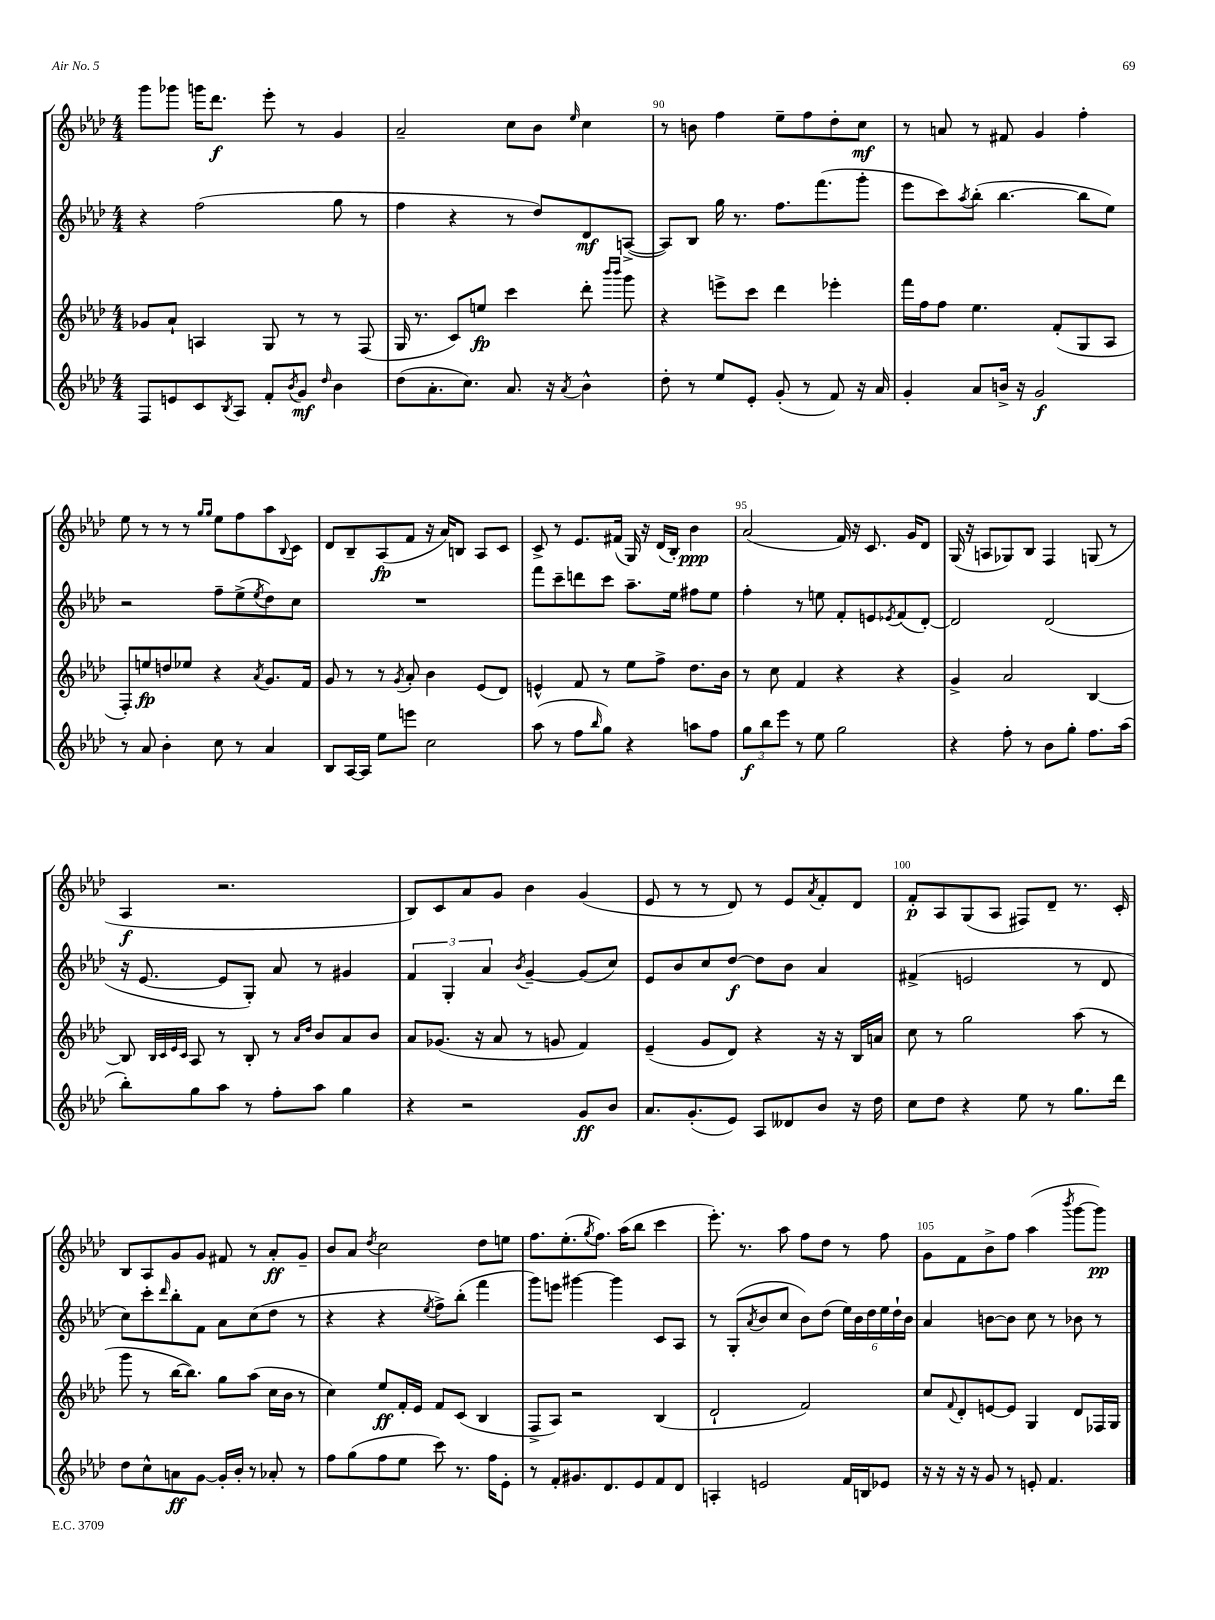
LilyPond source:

<<
\new StaffGroup <<
\new Staff = "s0" {
    \clef treble \key aes \major \numericTimeSignature \time 4/4
    g'''8 ges'''8 g'''16 des'''8.\f ees'''8-. r8 g'4 |
    aes'2-- c''8 bes'8 \grace { ees''16 } c''4 |
    r8 b'8 f''4 ees''8-- f''8 des''8-. c''8\mf |
    r8 a'8 r8 fis'8 g'4 f''4-. |
    ees''8 r8 r8 r8 \grace { g''16 g''16 } ees''8 f''8 aes''8 \appoggiatura { bes8 } c'8 |
    des'8 bes8-- aes8\fp( f'8 r16 aes'16) b8 aes8 c'8 |
    c'8-> r8 ees'8. fis'16( g16) r16 des'16( bes16-.) bes'4\ppp |
    aes'2( f'16) r16 c'8. g'16 des'8 |
    g16( r16 a8 ges8) bes8 f4 g8( r8 |
    aes4\f r2. |
    bes8) c'8 aes'8 g'8 bes'4 g'4( |
    ees'8 r8 r8 des'8) r8 ees'8 \acciaccatura { aes'8 } f'8-. des'8 |
    f'8-.\p aes8 g8( aes8 fis8) des'8-- r8. c'16-. |
    bes8 aes8 g'8 g'8 fis'8 r8 aes'8-.\ff g'8-- |
    bes'8 aes'8 \acciaccatura { des''8 } c''2 des''8 e''8 |
    f''8. ees''8.-.( \acciaccatura { g''8 } f''8.) aes''16( bes''8 c'''4 |
    ees'''8.-.) r8. aes''8 f''8 des''8 r8 f''8 |
    g'8 f'8 bes'8-> f''8 aes''4( \acciaccatura { bes'''8 } g'''8~ g'''8\pp) \bar "|." |
}
\new Staff = "s1" {
    \clef treble \key aes \major \numericTimeSignature \time 4/4
    r4 f''2( g''8 r8 |
    f''4 r4 r8 des''8) des'8\mf a8~->( |
    a8) bes8 g''16 r8. f''8. f'''8.( g'''8-. |
    ees'''8 c'''8) \acciaccatura { aes''8 } bes''8-.( bes''4.~ bes''8 ees''8) |
    r2 f''8-- ees''8->( \acciaccatura { ees''8 } des''8) c''8 |
    R1 |
    f'''8 c'''8-- d'''8 c'''8 aes''8.-- ees''16 fis''8 ees''8 |
    f''4-. r8 e''8 f'8-. e'8 \acciaccatura { ees'8 } f'8( des'8~-.) |
    des'2 des'2( |
    r16 ees'8.~ ees'8 g8-.) aes'8 r8 gis'4 |
    \tuplet 3/2 { f'4 g4-. aes'4 } \acciaccatura { bes'8 } g'4~-- g'8( c''8) |
    ees'8 bes'8 c''8 des''8~\f des''8 bes'8 aes'4 |
    fis'4->( e'2 r8 des'8 |
    c''8) c'''8-. \grace { des'''16 } bes''8-. f'8 aes'8 c''8( des''8 r8 |
    r4 r4 \acciaccatura { ees''8 } f''8->) bes''8-.( f'''4 |
    g'''8) e'''8 gis'''4~ gis'''4 c'8 aes8 |
    r8 g8-.( \acciaccatura { aes'8 } bes'8 c''8 bes'8) des''8( \tuplet 6/4 { ees''16) bes'16 des''16 ees''16 des''16-! bes'16 } |
    aes'4 b'8~ b'8 c''8 r8 bes'8 r8 \bar "|." |
}
\new Staff = "s2" {
    \clef treble \key aes \major \numericTimeSignature \time 4/4
    ges'8 aes'8-! a4 g8 r8 r8 f8( |
    g16 r8. c'8) e''8\fp c'''4 des'''8-. \grace { bes'''16 bes'''16 } g'''8 |
    r4 e'''8-> c'''8 des'''4 ees'''4-. |
    f'''16 f''16 f''8 ees''4. f'8-.( g8 aes8 |
    f8-.) e''8\fp d''8 ees''8 r4 \acciaccatura { aes'8 } g'8. f'16 |
    g'8 r8 r8 \acciaccatura { g'8 } aes'8-. bes'4 ees'8( des'8) |
    e'4-^ f'8 r8 ees''8 f''8-> des''8. bes'16 |
    r8 c''8 f'4 r4 r4 |
    g'4-> aes'2 bes4~ |
    bes8 \grace { bes32 c'32 ees'32 c'32 } aes8 r8 bes8-. r8 \grace { aes'16 des''16 } bes'8 aes'8 bes'8 |
    aes'8 ges'8.( r16 aes'8 r8 g'8 f'4) |
    ees'4--( g'8 des'8) r4 r16 r16 bes16 a'16 |
    c''8 r8 g''2 aes''8( r8 |
    g'''8 r8 bes''16~ bes''8.) g''8 aes''8( c''16 bes'16 r8 |
    c''4) ees''8\ff f'16-. ees'16 f'8 c'8( bes4 |
    f8-> aes8) r2 bes4( |
    des'2-! f'2) |
    c''8 \appoggiatura { f'8 } des'8-. e'8~ e'8 g4 des'8 fes16 g16 \bar "|." |
}
\new Staff = "s3" {
    \clef treble \key aes \major \numericTimeSignature \time 4/4
    f8 e'8 c'8 \acciaccatura { bes8 } aes8 f'8-. \acciaccatura { bes'8 } g'8\mf \grace { des''16 } bes'4 |
    des''8( aes'8.-. c''8.) aes'8. r16 \acciaccatura { aes'8 } bes'4-^ |
    des''8-. r8 ees''8 ees'8-. g'8-.( r8 f'8) r16 aes'16 |
    g'4-. aes'8 b'16-> r16 g'2\f |
    r8 aes'8 bes'4-. c''8 r8 aes'4 |
    bes8 aes16~ aes16 ees''8 e'''8 c''2 |
    aes''8( r8 f''8 \grace { bes''16 } g''8) r4 a''8 f''8 |
    \tuplet 3/2 { g''8\f bes''8 ees'''8 } r8 ees''8 g''2 |
    r4 f''8-. r8 bes'8 g''8-. f''8. aes''16( |
    bes''8-.) g''8 aes''8 r8 f''8-. aes''8 g''4 |
    r4 r2 g'8\ff bes'8 |
    aes'8. g'8.-.( ees'8) aes8 deses'8 bes'8 r16 des''16 |
    c''8 des''8 r4 ees''8 r8 g''8. des'''16 |
    des''8 c''8-^ a'8\ff g'8~ g'16-. bes'16-. r8 aes'8-. r8 |
    f''8 g''8( f''8 ees''8 c'''8) r8. f''16 ees'8-. |
    r8 f'8-. gis'8. des'8. ees'8 f'8 des'8 |
    a4-. e'2 f'16 b16 ees'8 |
    r16 r16 r16 r16 g'8 r8 e'8-. f'4. \bar "|." |
}
>>
>>
\layout { \context { \Score currentBarNumber = #88 \override BarNumber.break-visibility = ##(#f #t #t) barNumberVisibility = #(every-nth-bar-number-visible 5) } }
